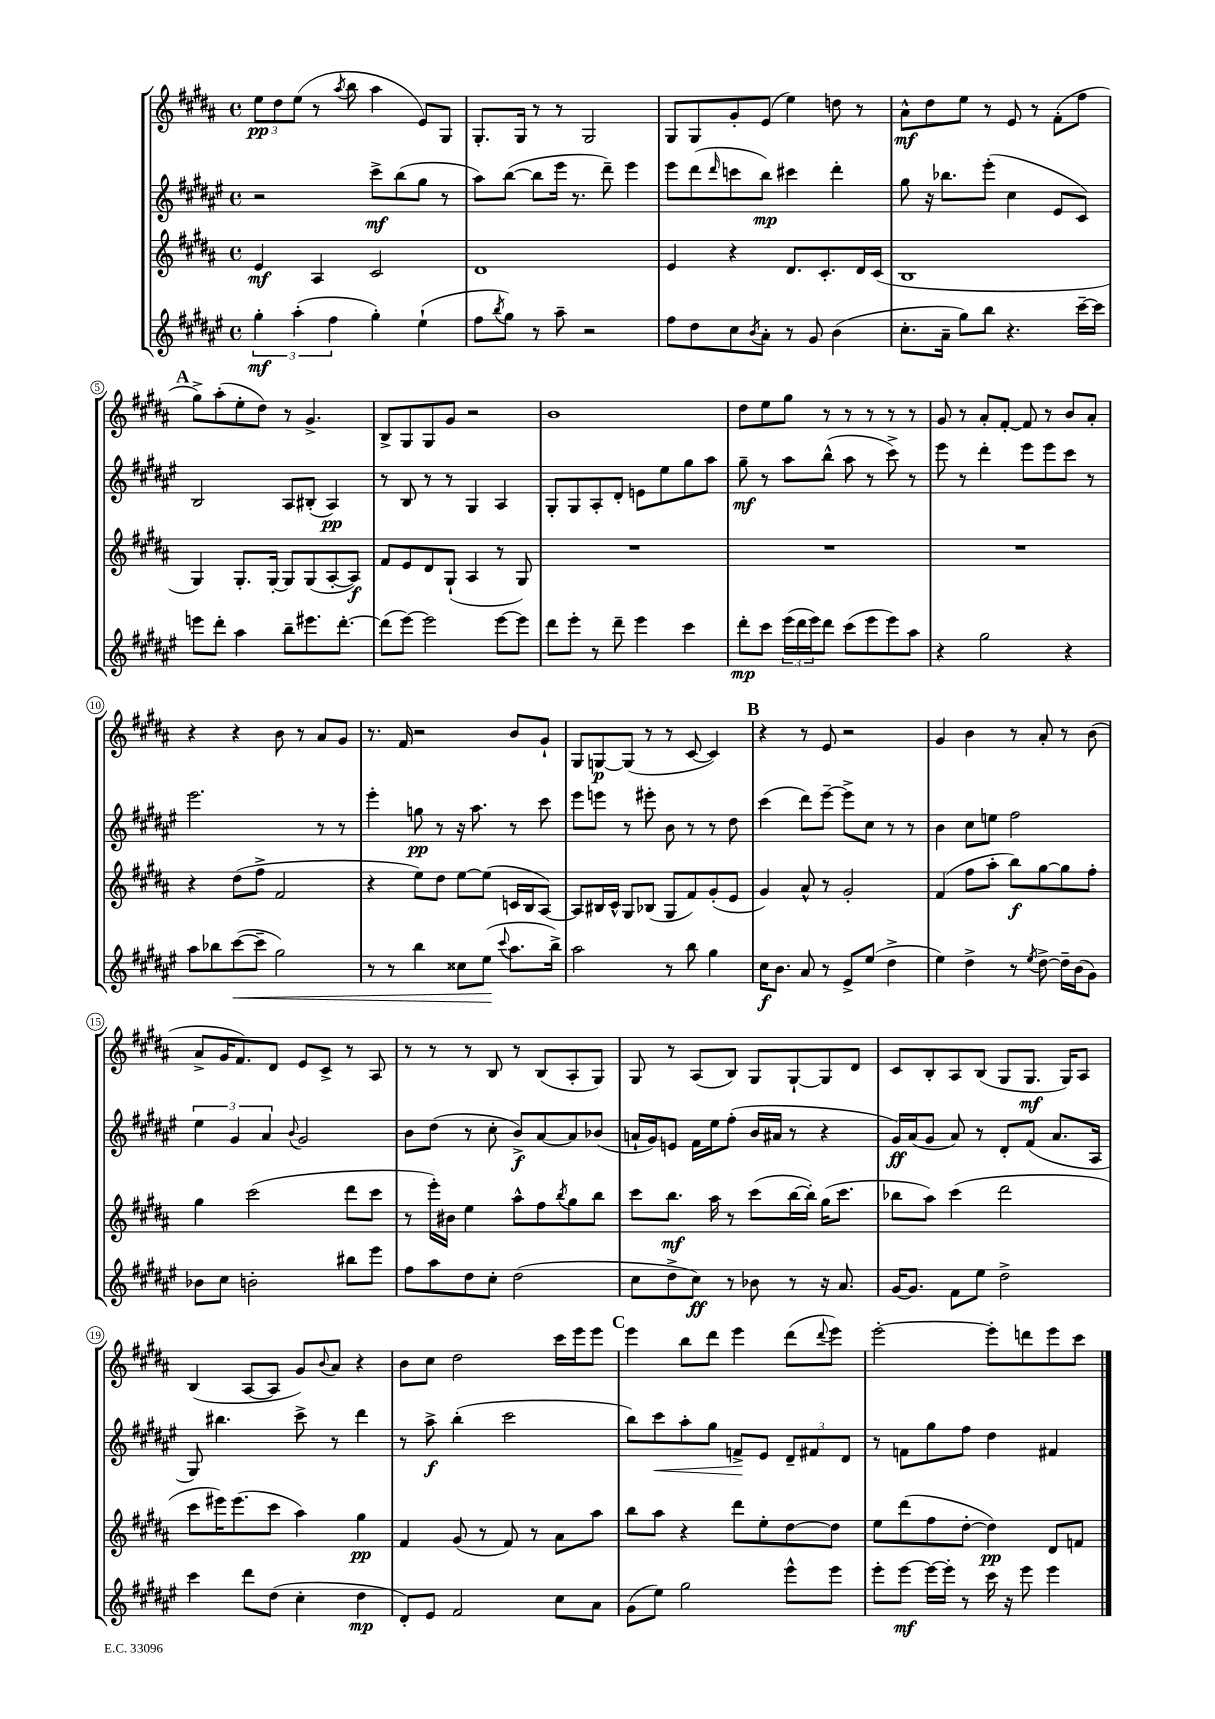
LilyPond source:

<<
\new StaffGroup <<
\new Staff = "s0" {
    \clef treble \key b \major \defaultTimeSignature \time 4/4
    \tuplet 3/2 { e''8\pp dis''8 e''8( } r8 \acciaccatura { ais''8 } b''8 ais''4 e'8) gis8 |
    gis8.-. gis16 r8 r8 gis2 |
    gis8 gis8 gis'8-. e'8( e''4) d''8 r8 |
    ais'8-^\mf dis''8 e''8 r8 e'8 r8 fis'8-.( fis''8 |
    \mark \markup { \bold "A" } gis''8->) ais''8-.( e''8-. dis''8) r8 gis'4.-> |
    b8-> gis8 gis8 gis'8 r2 |
    b'1 |
    dis''8 e''8 gis''8 r8 r8 r8 r8 r8 |
    gis'8 r8 ais'8-. fis'8~-. fis'8 r8 b'8 ais'8-. |
    r4 r4 b'8 r8 ais'8 gis'8 |
    r8. fis'16 r2 b'8 gis'8-! |
    gis8 g8~\p g8( r8 r8 cis'8~ cis'4) |
    \mark \markup { \bold "B" } r4 r8 e'8 r2 |
    gis'4 b'4 r8 ais'8-. r8 b'8( |
    ais'8-> gis'16 fis'8.) dis'8 e'8 cis'8-> r8 ais8 |
    r8 r8 r8 b8 r8 b8( ais8-. gis8) |
    gis8 r8 ais8( b8) gis8 gis8~-! gis8 dis'8 |
    cis'8 b8-. ais8 b8( gis8 gis8.\mf gis16) ais8 |
    b4( ais8~ ais8 gis'8) \appoggiatura { b'8 } ais'8 r4 |
    b'8 cis''8 dis''2 cis'''16 e'''16 e'''8 |
    \mark \markup { \bold "C" } e'''4 b''8 dis'''8 e'''4 dis'''8( \appoggiatura { dis'''8 } e'''8) |
    e'''2~-. e'''8-. d'''8 e'''8 cis'''8 \bar "|." |
}
\new Staff = "s1" {
    \clef treble \key fis \major \defaultTimeSignature \time 4/4
    r2 cis'''8->\mf b''8( gis''8 r8 |
    ais''8) b''8~( b''8 eis'''16 r8. dis'''8--) eis'''4 |
    eis'''8 dis'''8( \grace { dis'''16 } c'''8 b''8\mp) cis'''4 dis'''4-. |
    gis''8 r16 bes''8. eis'''8-.( cis''4 eis'8 cis'8) |
    \mark \markup { \bold "A" } b2 ais8 bis8-.( ais4\pp) |
    r8 b8 r8 r8 gis4 ais4 |
    gis8-. gis8 ais8-. dis'8-. e'8 eis''8 gis''8 ais''8 |
    gis''8--\mf r8 ais''8 b''8-^( ais''8 r8 cis'''8->) r8 |
    eis'''8 r8 dis'''4-. eis'''8 eis'''8 cis'''8 r8 |
    eis'''2. r8 r8 |
    eis'''4-. g''8\pp r8 r16 ais''8. r8 cis'''8 |
    eis'''8 e'''8 r8 eis'''8-. b'8 r8 r8 dis''8 |
    \mark \markup { \bold "B" } cis'''4( dis'''8) eis'''8~-- eis'''8-> cis''8 r8 r8 |
    b'4 cis''8 e''8 fis''2 |
    \tuplet 3/2 { eis''4 gis'4 ais'4 } \appoggiatura { b'8 } gis'2 |
    b'8 dis''8( r8 cis''8-. b'8->\f) ais'8~ ais'8 bes'8( |
    a'16-! gis'16) e'8 fis'16 eis''16 fis''8-.( b'16 ais'16 r8 r4 |
    gis'16\ff) ais'16( gis'8 ais'8) r8 dis'8-. fis'8( ais'8. ais16 |
    gis8) bis''4. cis'''8-> r8 dis'''4 |
    r8 ais''8->\f b''4-.( cis'''2 |
    \mark \markup { \bold "C" } b''8) cis'''8\< ais''8-. gis''8 f'8->\! eis'8 \tuplet 3/2 { dis'8-- fis'8 dis'8 } |
    r8 f'8 gis''8 fis''8 dis''4 fis'4 \bar "|." |
}
\new Staff = "s2" {
    \clef treble \key b \major \defaultTimeSignature \time 4/4
    e'4\mf ais4 cis'2 |
    dis'1 |
    e'4 r4 dis'8. cis'8.-. dis'16 cis'16( |
    b1 |
    \mark \markup { \bold "A" } gis4) gis8.-. gis16~-. gis8 gis8( ais8~-. ais8\f) |
    fis'8 e'8 dis'8 gis8-!( ais4 r8 gis8) |
    R1 |
    R1 |
    R1 |
    r4 dis''8( fis''8-> fis'2 |
    r4 e''8) dis''8 e''8~ e''8( c'16 b16 ais8~) |
    ais8 bis16 cis'16-^ gis8 bes8( gis8 fis'8) gis'8-.( e'8 |
    \mark \markup { \bold "B" } gis'4) ais'8-^ r8 gis'2-. |
    fis'4( fis''8 ais''8-. b''8\f) gis''8~ gis''8 fis''8-. |
    gis''4 cis'''2( dis'''8 cis'''8 |
    r8 e'''16-.) bis'16 e''4 ais''8-^ fis''8 \acciaccatura { b''8 } gis''8 b''8 |
    cis'''8 b''8.\mf ais''16 r8 cis'''8( b''16~ b''16-.) gis''16( cis'''8. |
    bes''8 ais''8) cis'''4( dis'''2 |
    cis'''8 eis'''16) eis'''8.( cis'''8 ais''4) gis''4\pp |
    fis'4 gis'8( r8 fis'8) r8 ais'8 ais''8 |
    \mark \markup { \bold "C" } b''8 ais''8 r4 dis'''8 e''8-. dis''8~ dis''8 |
    e''8 dis'''8( fis''8 dis''8~-. dis''4\pp) dis'8 f'8 \bar "|." |
}
\new Staff = "s3" {
    \clef treble \key fis \major \defaultTimeSignature \time 4/4
    \tuplet 3/2 { gis''4-.\mf ais''4-.( fis''4 } gis''4-.) eis''4-!( |
    fis''8 \acciaccatura { b''8 } gis''8) r8 ais''8-- r2 |
    fis''8 dis''8 cis''8 \acciaccatura { b'8 } ais'8-. r8 gis'8 b'4( |
    cis''8.-. ais'16-- gis''8) b''8 r4. cis'''16~-- cis'''16 |
    \mark \markup { \bold "A" } e'''8 dis'''8-. ais''4 b''8-- eis'''8. dis'''8.~-. |
    dis'''8( eis'''8~) eis'''2 eis'''8~ eis'''8 |
    dis'''8 eis'''8-. r8 dis'''8-- eis'''4 cis'''4 |
    dis'''8-.\mp cis'''8 \tuplet 3/2 { eis'''16( dis'''16 eis'''16) } dis'''8 cis'''8( eis'''8 eis'''8) ais''8 |
    r4 gis''2 r4 |
    ais''8 bes''8 cis'''8~\<( cis'''8-- gis''2) |
    r8 r8 b''4 cisis''8 eis''8\!( \appoggiatura { cis'''8 } ais''8. b''16->) |
    ais''2 r8 b''8 gis''4 |
    \mark \markup { \bold "B" } cis''16\f b'8. ais'8 r8 eis'8-> eis''8( dis''4-> |
    eis''4) dis''4-> r8 \acciaccatura { eis''8 } dis''8~-> dis''16-- b'16( gis'8) |
    bes'8 cis''8 b'2-. bis''8 eis'''8 |
    fis''8 ais''8 dis''8 cis''8-. dis''2( |
    cis''8 dis''8-> cis''8\ff) r8 bes'8 r8 r16 ais'8. |
    gis'16~ gis'8. fis'8 eis''8 dis''2-> |
    cis'''4 dis'''8 dis''8( cis''4-. dis''4\mp |
    dis'8-.) eis'8 fis'2 cis''8 ais'8 |
    \mark \markup { \bold "C" } gis'8( eis''8) gis''2 eis'''8-^ eis'''8 |
    eis'''8-. eis'''8~\mf eis'''16~ eis'''16-. r8 cis'''16 r16 eis'''8 eis'''4 \bar "|." |
}
>>
>>
\layout { \context { \Score \override BarNumber.stencil = #(make-stencil-circler 0.1 0.3 ly:text-interface::print) } }
